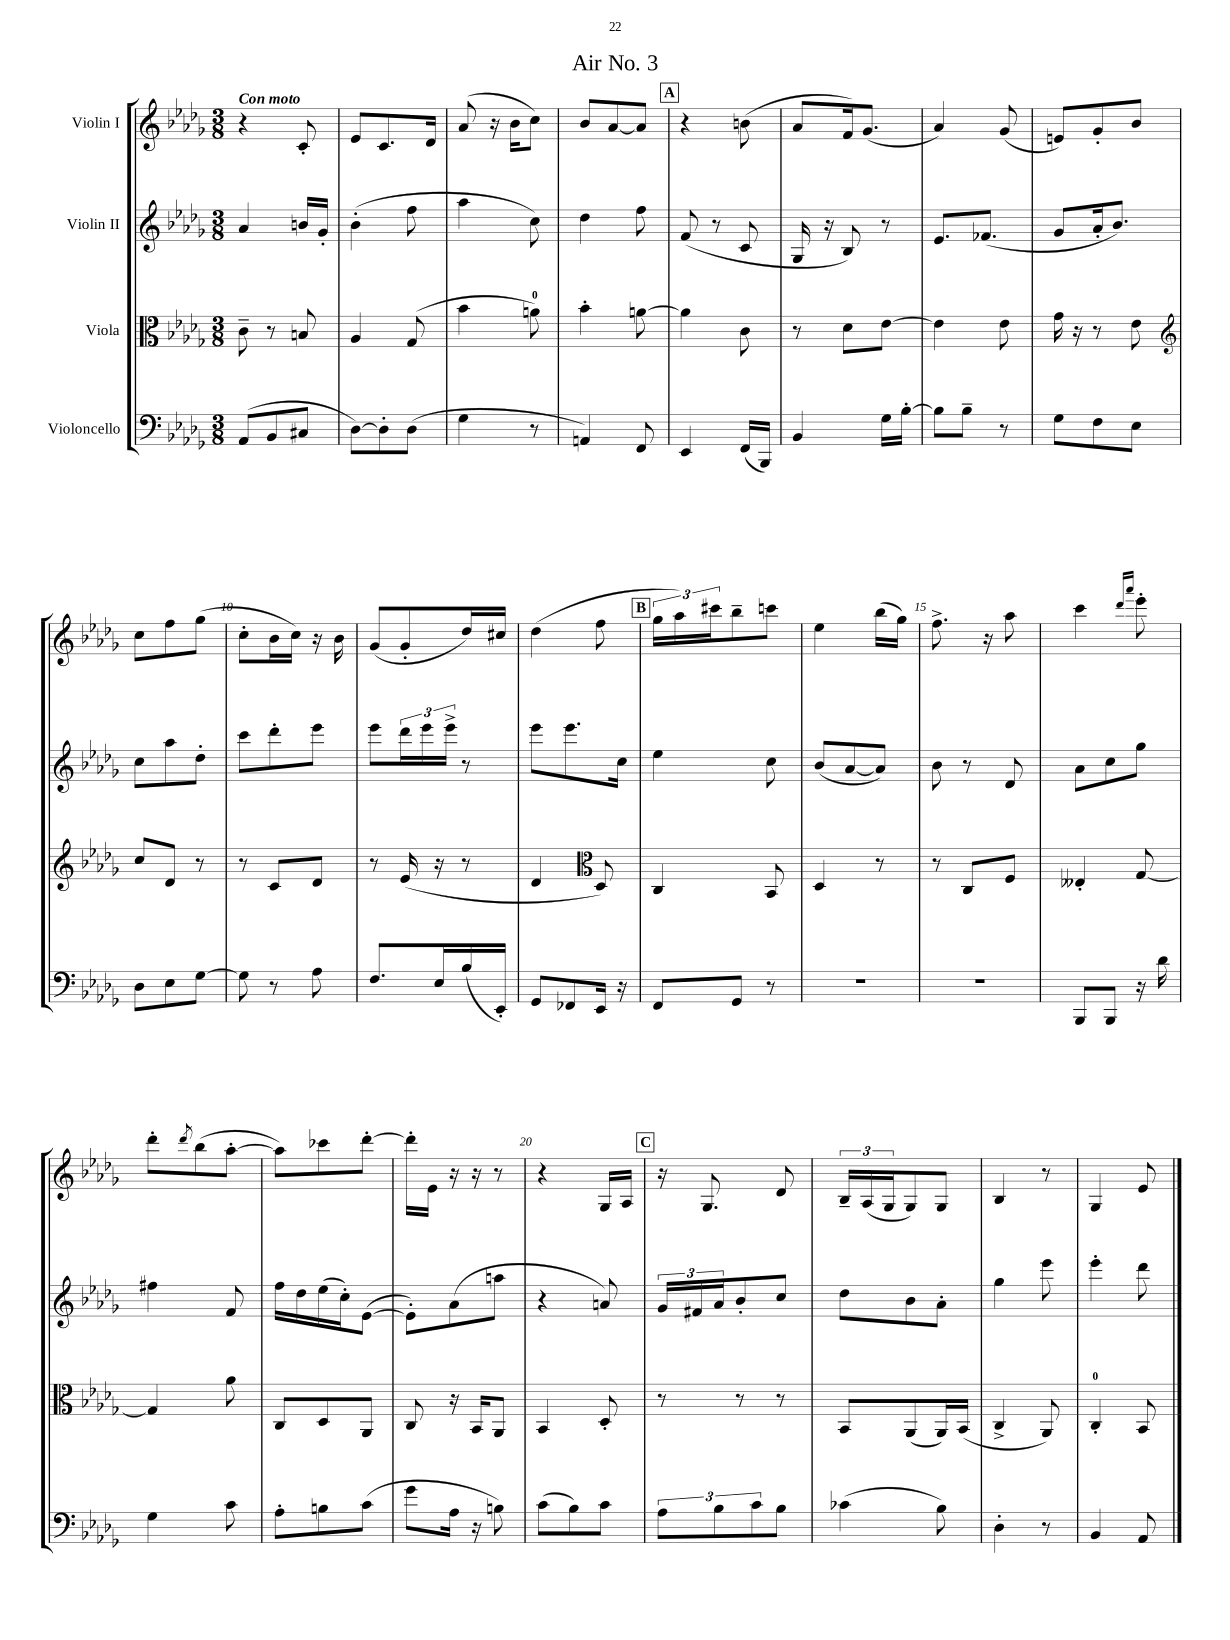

**kern	**kern	**kern	**kern
*part4	*part3	*part2	*part1
*staff4	*staff3	*staff2	*staff1
*I"Violoncello	*I"Viola	*I"Violin II	*I"Violin I
*clefF4	*clefC3	*clefG2	*clefG2
*k[b-e-a-d-g-]	*k[b-e-a-d-g-]	*k[b-e-a-d-g-]	*k[b-e-a-d-g-]
*M3/8	*M3/8	*M3/8	*M3/8
=1	=1	=1	=1
!	!	!	!LO:TX:a:B:t=Con moto
(8AA-/L	8c~\	4a-/	4r
8BB-/	8r	.	.
8C#X/J	8Bn/	16bn/LL	8c'/
.	.	16g-'/JJ	.
=2	=2	=2	=2
[8D-\L)	4A-/	(4b-'\	8e-/L
8D-'\]	.	.	8.c/
(8D-\J	(8G-/	8ff\	.
.	.	.	16d-/Jk
=3	=3	=3	=3
4G-\	4b-\	4aa-\	(8a-/
.	.	.	16r
.	.	.	16b-\KL
8r	8an\)	8cc\)	8cc\J)
=4	=4	=4	=4
4AAn/)	4b-'\	4dd-\	8b-/L
.	.	.	[8a-/
8FF/	[8an\	8ff\	8a-/J]
!!LO:REH:place=s1:t=A
=5	=5	=5	=5
4EE-/	4a\]	(8f/	4r
.	.	8r	.
(16FF/LL	8c\	8c/	(8bn\
16BBB-/JJ)	.	.	.
=6	=6	=6	=6
4BB-/	8r	16G-/	8a-/L
.	.	16r	.
.	8d-\L	8B-/)	16f/k)
.	.	.	(8.g-/J
16G-\LL	[8e-\J	8r	.
[16B-'\JJ	.	.	.
=7	=7	=7	=7
8B-\L]	4e-\]	8.e-/L	4a-/)
8B-~\J	.	.	.
.	.	(8.f-X/J	.
8r	8e-\	.	(8g-/
=8	=8	=8	=8
8G-\L	16g-\	8g-/L	8en/L)
.	16r	.	.
8F\	8r	16a-'/k	8g-'/
.	.	8.b-/J)	.
8E-\J	8e-\	.	8b-/J
!!LO:LB:g=z
=9	=9	=9	=9
*	*clefG2	*	*
8D-\L	8cc/L	8cc\L	8cc\L
8E-\	8d-/J	8aa-\	8ff\
[8G-\J	8r	8dd-'\J	(8gg-\J
=10	=10	=10	=10
8G-\]	8r	8ccc\L	8cc'\L
8r	8c/L	8ddd-'\	16b-\L
.	.	.	16cc\JJ)
8A-\	8d-/J	8eee-\J	16r
.	.	.	16b-\
=11	=11	=11	=11
8.F/L	8r	8eee-\L	(8g-/L
.	(16e-/	24ddd-\L	8g-'/
.	.	24eee-\	.
16E-/L	16r	.	.
.	.	24eee-^\JJ	.
(16B-/	8r	8r	16dd-/L)
16EE-'/JJ)	.	.	16cc#X/JJ
=12	=12	=12	=12
8GG-/L	4d-/	8eee-\L	(4dd-\
8FF-X/	.	8.eee-\	.
*	*clefC3	*	*
16EE-/Jk	8D-/)	.	8ff\
16r	.	16cc\Jk	.
!!LO:REH:place=s1:t=B
=13	=13	=13	=13
8FF/L	4C/	4ee-\	24gg-\LL
.	.	.	24aa-\)
.	.	.	24ccc#X\J
8GG-/J	.	.	8bb-~\
8r	8BB-/	8cc\	8cccn\J
=14	=14	=14	=14
4.r	4D-/	(8b-/L	4ee-\
.	.	[8a-/	.
.	8r	8a-/J])	(16bb-\LL
.	.	.	16gg-\JJ)
=15	=15	=15	=15
4.r	8r	8b-\	8.ff^\
.	8C/L	8r	.
.	.	.	16r
.	8F/J	8d-/	8aa-\
=16	=16	=16	=16
8BBB-/L	4E--X'/	8a-\L	4ccc\
8BBB-/J	.	8cc\	.
.	.	.	16qqddd-/LL
.	.	.	16qqaaa-/JJ
16r	[8G-/	8gg-\J	8eee-'\
16d-\	.	.	.
!!LO:LB:g=z
=17	=17	=17	=17
4G-\	4G-/]	4ff#X\	8ddd-'\L
.	.	.	8qddd-/
.	.	.	(8bb-\
8c\	8a-\	8f/	[8aa-'\J
=18	=18	=18	=18
8A-'\L	8C/L	16ff\LL	8aa-\L])
.	.	16dd-\	.
8Bn\	8D-/	(16ee-\	8ccc-X\
.	.	16cc'\J)	.
(8c\J	8AA-/J	([8e-\J	[8ddd-'\J
=19	=19	=19	=19
8g-\L	8C/	8e-'\L])	16ddd-'\LL]
.	.	.	16e-\JJ
16A-\Jk	16r	(8a-\	16r
16r	16BB-/KL	.	16r
8Bn\)	8AA-/J	8aan\J	8r
=20	=20	=20	=20
(8c\L	4BB-/	4r	4r
8B-\)	.	.	.
8c\J	8D-'/	8an/)	16G-/LL
.	.	.	16A-/JJ
!!LO:REH:place=s1:t=C
=21	=21	=21	=21
12A-\L	8r	24g-/LL	16r
.	.	24f#X/	.
.	.	.	8.G-/
12B-\	.	24a-/J	.
.	8r	8b-'/	.
12c\	.	.	.
8B-\J	8r	8cc/J	8d-/
=22	=22	=22	=22
(4c-X\	8BB-/L	8dd-\L	24B-~/LL
.	.	.	(24A-/
.	.	.	24G-/J
.	(8AA-/	8b-\	8G-/)
8B-\)	16AA-/L)	8a-'\J	8G-/J
.	(16BB-/JJ	.	.
=23	=23	=23	=23
4D-'\	4C^/	4gg-\	4B-/
8r	8AA-/)	8eee-\	8r
=24	=24	=24	=24
4BB-/	4C'/	4eee-'\	4G-/
8AA-/	8BB-/	8ddd-\	8e-/
==	==	==	==
*-	*-	*-	*-
